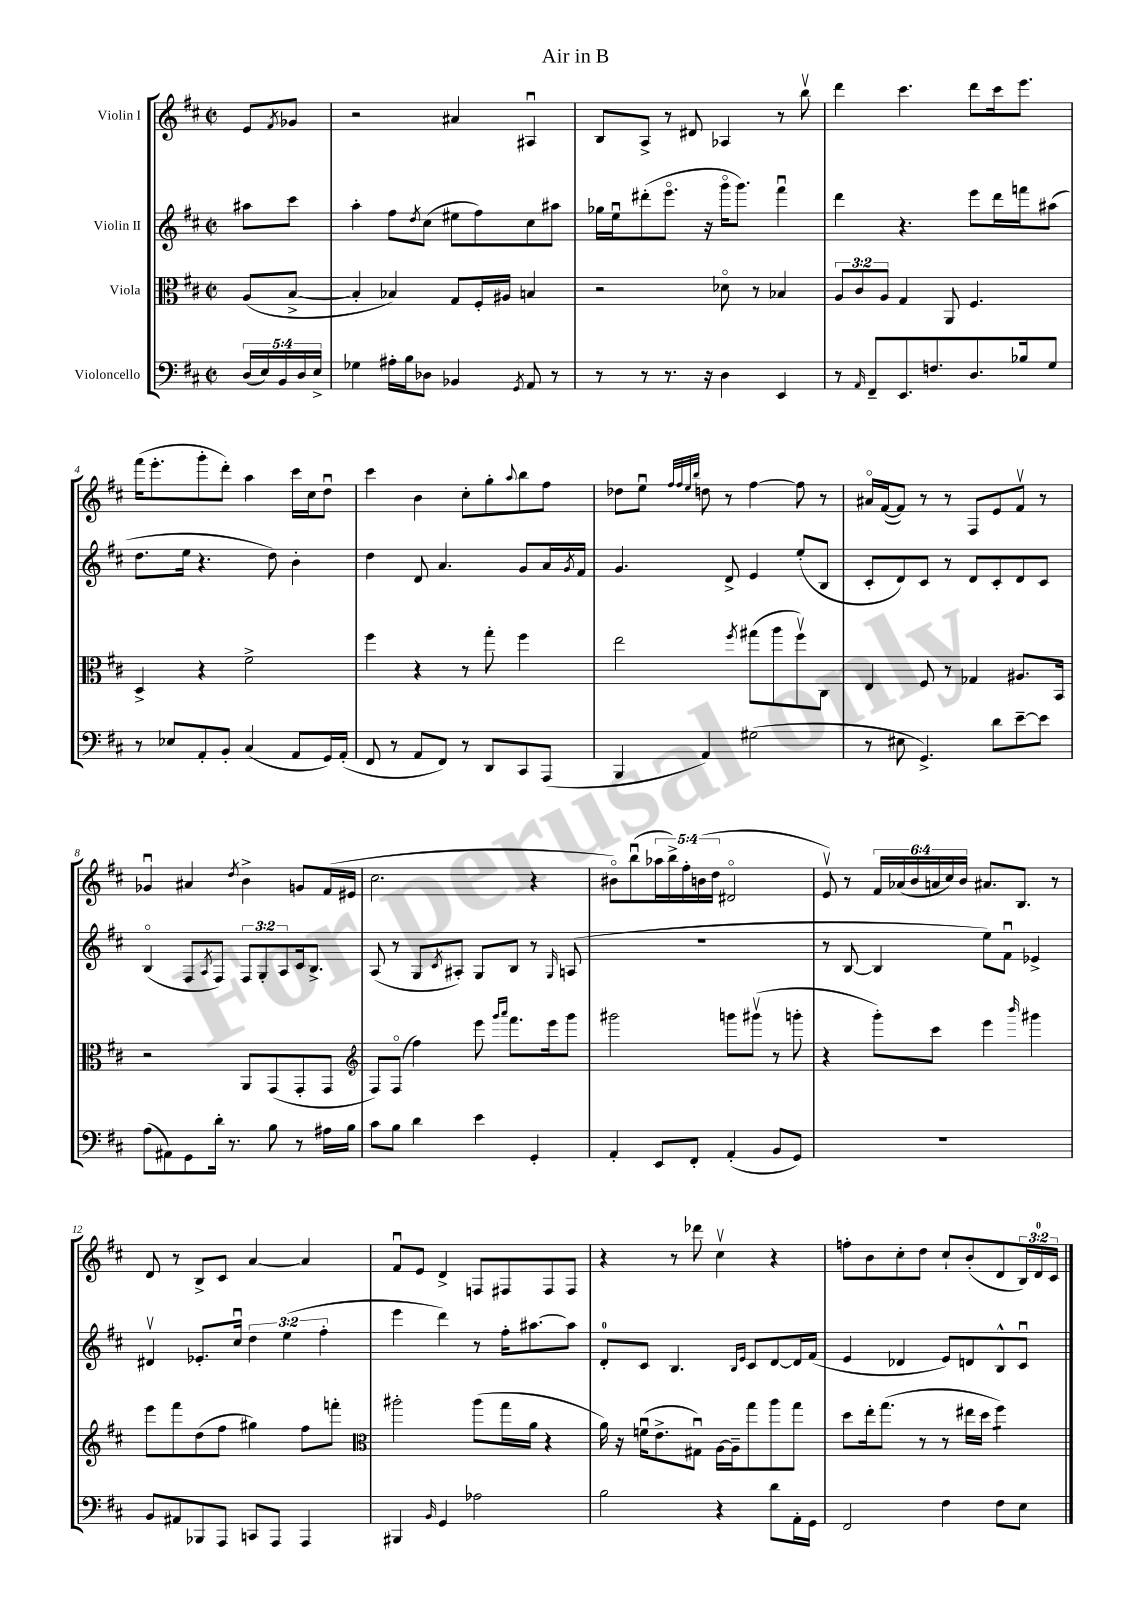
\header { title = "Air in B" }
<<
\new StaffGroup <<
\new Staff = "s0" \with { instrumentName = "Violin I" } {
    \clef treble \key d \major \defaultTimeSignature \time 2/2 \override Staff.TupletNumber.text = #tuplet-number::calc-fraction-text \partial 4
    e'8 \acciaccatura { fis'8 } ges'8 |
    r2 ais'4 ais4\downbow |
    b8 a8-> r8 dis'8 aes4 r8 b''8\upbow |
    d'''4 cis'''4. d'''8 cis'''16 e'''8. |
    fis'''16( e'''8.-. g'''8-. d'''8-.) a''4 cis'''16 cis''16 d''8\downbow |
    cis'''4 b'4 cis''8-. g''8-. \appoggiatura { a''8 } b''8 fis''8 |
    des''8 e''8\downbow \grace { fis''32 fis''32 e''32 b''32 } d''8 r8 fis''4~ fis''8 r8 |
    ais'16\flageolet fis'16~( fis'8) r8 r8 fis8 e'8 fis'8\upbow r8 |
    ges'4\downbow ais'4 \acciaccatura { d''8 } b'4-> g'8 fis'16( eis'16 |
    cis''2. r4 |
    bis'8\flageolet) b''8\downbow( \tuplet 5/4 { aes''16 b''16->) fis''16-. b'16( d''16 } dis'2\flageolet |
    e'8\upbow) r8 \tuplet 6/4 { fis'16 aes'16( b'16 a'16 cis''16) b'16 } ais'8. b8. r8 |
    d'8 r8 b8-> cis'8 a'4~ a'4 |
    fis'8\downbow e'8 d'4-> f8 fis8 fis8 fis8 |
    r4 r8 des'''8 cis''4\upbow r4 |
    f''8-. b'8 cis''8-. d''8 cis''8-! b'8-.( d'8 \tuplet 3/2 { b16) d'16-0 cis'16 } \bar "|." |
}
\new Staff = "s1" \with { instrumentName = "Violin II" } {
    \clef treble \key d \major \defaultTimeSignature \time 2/2 \override Staff.TupletNumber.text = #tuplet-number::calc-fraction-text \partial 4
    ais''8 cis'''8 |
    a''4-. fis''8 \acciaccatura { d''8 } cis''8( eis''8 fis''8) cis''8 ais''8 |
    ges''16 e''16\downbow dis'''8-.( e'''8.\flageolet r16 g'''16\flageolet g'''8.) fis'''4\downbow |
    d'''4 r4. e'''8 d'''16 f'''16 ais''8( |
    d''8. e''16 r4. d''8) b'4-. |
    d''4 d'8 a'4. g'8 a'16 \acciaccatura { g'8 } fis'16 |
    g'4. d'8-> e'4 e''8-.( b8 |
    cis'8-. d'8) cis'8 r8 d'8 cis'8-. d'8 cis'8 |
    b4\flageolet( fis8 \acciaccatura { a8 } fis8) \tuplet 3/2 { fis8 g8-. a8 } cis'16 b8.-> |
    a8( r8 g8 \acciaccatura { cis'8 } ais8-.) g8 b8 r8 \grace { g16 } a8( |
    R1 |
    r8 b8~ b4 e''8) fis'8\downbow ees'4-> |
    dis'4\upbow ees'8.-. cis''16\downbow \tuplet 3/2 { d''4 e''4( fis''4-. } |
    e'''4 d'''4) r8 fis''16-. ais''8.~ ais''8 |
    d'8-0-. cis'8 b4. \grace { b16 e'16 } cis'8 d'8~ d'16 fis'16( |
    e'4 des'4 e'8) d'8 b8-^ cis'8\downbow \bar "|." |
}
\new Staff = "s2" \with { instrumentName = "Viola" } {
    \clef alto \key d \major \defaultTimeSignature \time 2/2 \override Staff.TupletNumber.text = #tuplet-number::calc-fraction-text \partial 4
    a8( b8~-> |
    b4-. bes4) g8 fis16-. ais16 b4 |
    r2 des'8\flageolet r8 bes4 |
    \tuplet 3/2 { a8 cis'8 a8 } g4 a,8 fis4. |
    d4-> r4 fis'2-> |
    fis''4 r4 r8 g''8-. fis''4 |
    e''2 \acciaccatura { fis''8 } gis''8( a''8 fis''8\upbow) cis8 |
    e4 fis8 r8 ges4 ais8. b,16 |
    r2 a,8 g,8( g,8-. g,8 |
    \clef treble fis8) fis8\flageolet( fis''4) e'''8 \grace { g'''16 a'''16 } fis'''8. e'''16 g'''8 |
    gis'''2 g'''8 gis'''8\upbow( r8 g'''8-. |
    r4 g'''8-.) cis'''8 e'''4 \grace { b'''16 } gis'''4 |
    e'''8 fis'''8 d''8( fis''8 gis''4) fis''8 f'''8-. |
    \clef alto ais''2-. ais''8( g''16 a'16 r4 |
    a'16) r16 f'16\downbow( e'8.-> gis8\downbow) a16~ a16-- g''8 a''8 g''8 |
    d''8 e''16-. g''8.( r8 r8 eis''16 d''16 fis''4:8) \bar "|." |
}
\new Staff = "s3" \with { instrumentName = "Violoncello" } {
    \clef bass \key d \major \defaultTimeSignature \time 2/2 \override Staff.TupletNumber.text = #tuplet-number::calc-fraction-text \partial 4
    \tuplet 5/4 { d16( e16) b,16 d16 e16-> } |
    ges4 ais16-. b16 des8 bes,4 \acciaccatura { g,8 } a,8 r8 |
    r8 r8 r8. r16 d4 e,4 |
    r8 \grace { a,16 } fis,8-- e,8. f8. d8. bes16 g8 |
    r8 ees8 a,8-. b,8-. cis4( a,8 g,16) a,16-.( |
    fis,8 r8 a,8 fis,8) r8 d,8 cis,8 a,,8( |
    b,,4 a,4) gis2( |
    r8 eis8 g,4.->) d'8 e'8~-- e'8 |
    a8( ais,8) g,8 d'16-. r8. b8 r8 ais16 b16 |
    cis'8 b8 d'4 e'4 g,4-. |
    a,4-. e,8 fis,8-. a,4-.( b,8 g,8) |
    R1 |
    b,8 ais,8 bes,,8 a,,8 c,8 a,,8 a,,4 |
    bis,,4 \grace { b,16 } g,4 aes2 |
    b2 r4 d'8 a,16-. g,16 |
    fis,2 fis4 fis8 e8 \bar "|." |
}
>>
>>
